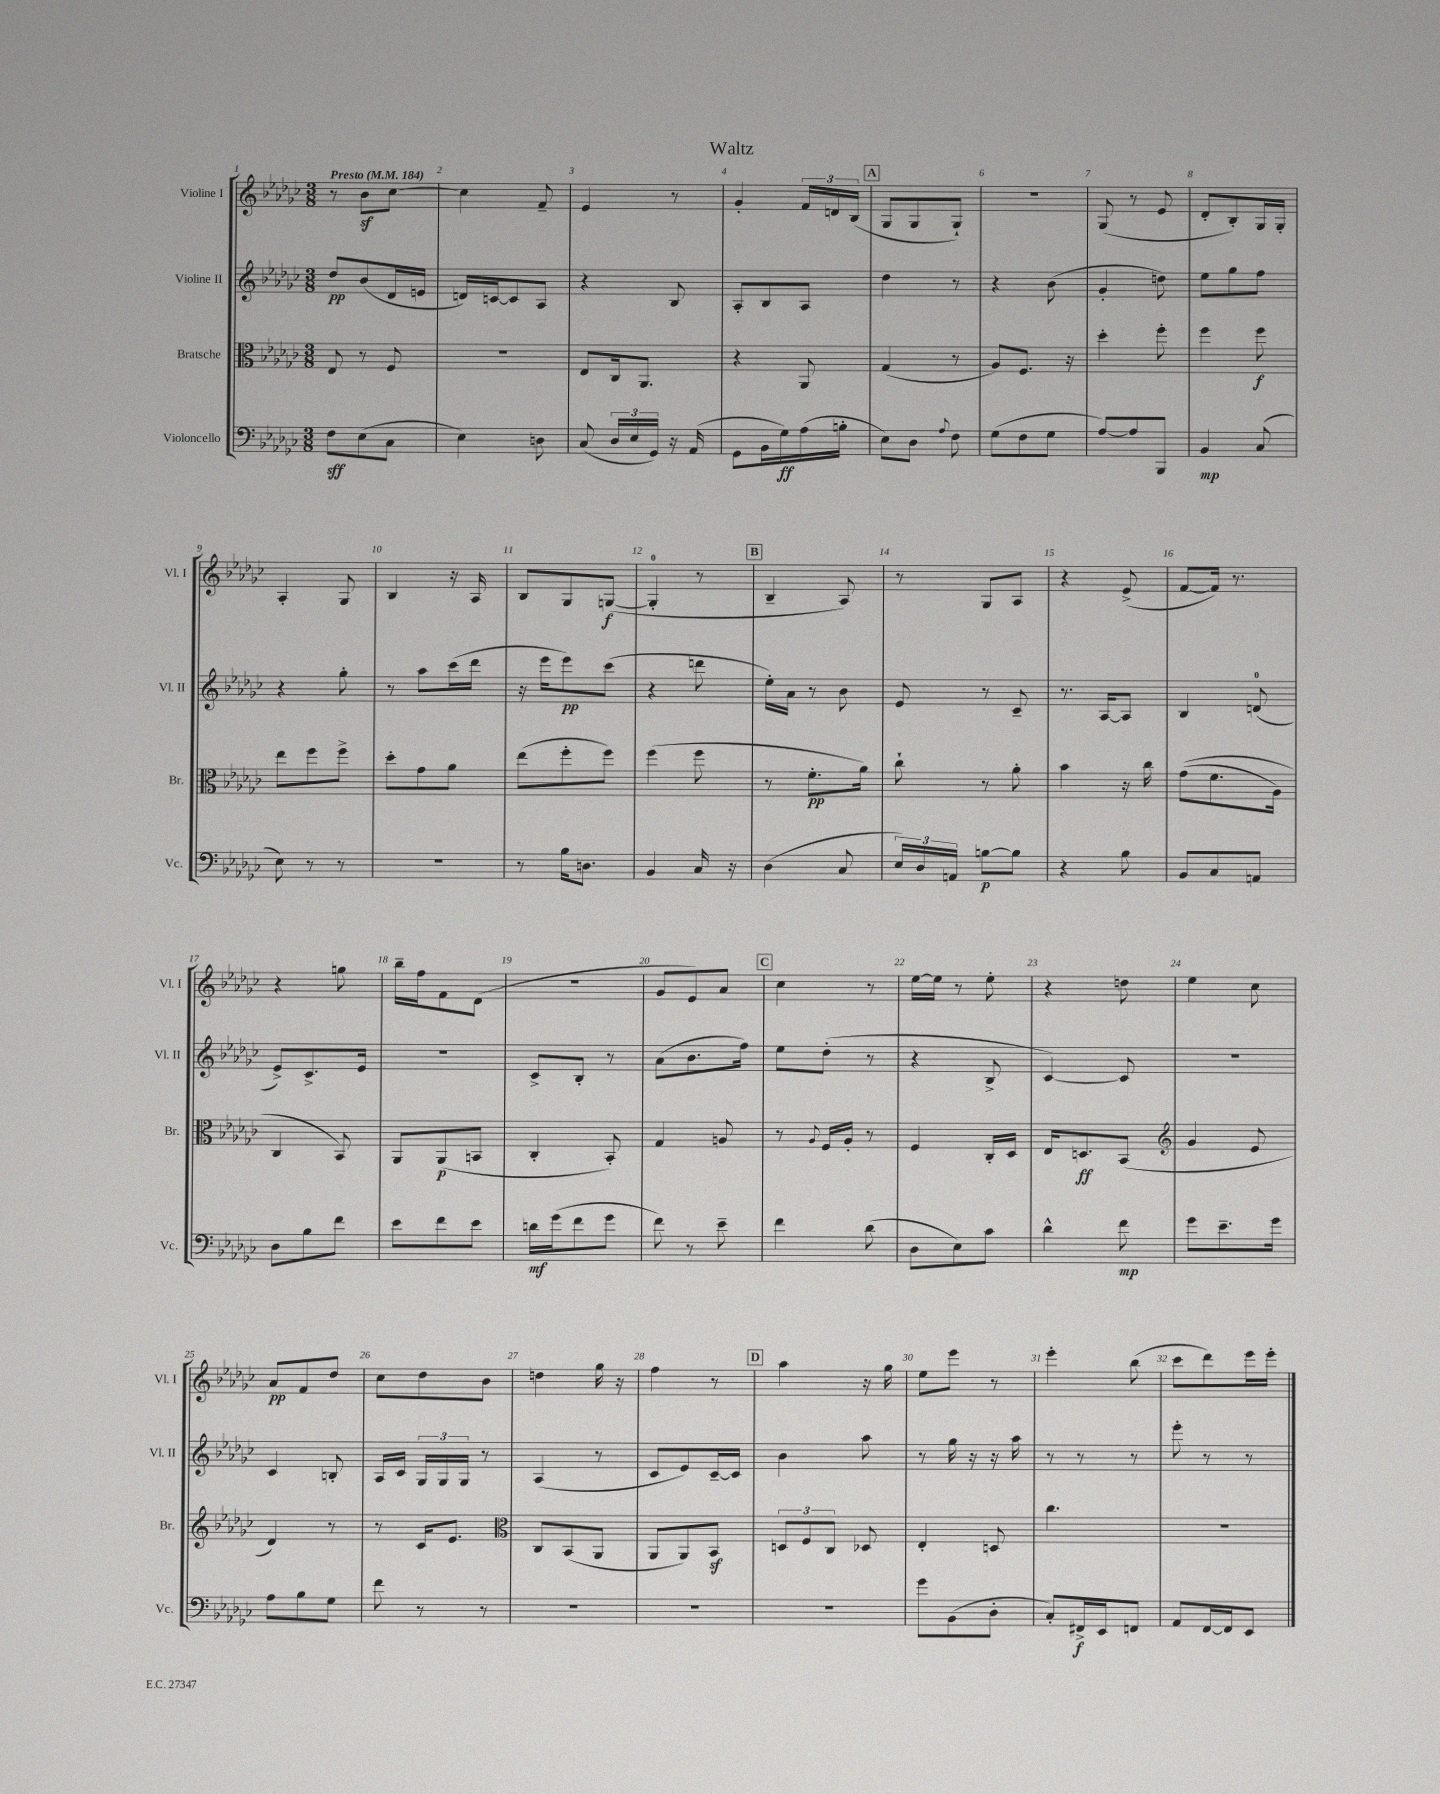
\header { title = "Waltz" }
<<
\new StaffGroup <<
\new Staff = "s0" \with { instrumentName = "Violine I" shortInstrumentName = "Vl. I" } {
    \clef treble \key ges \major \numericTimeSignature \time 3/8 \tempo "Presto" 4 = 184
    \autoBeamOff r8 bes'8[\sf ces''8]~ |
    ces''4 f'8-- |
    ees'4 r8 |
    ges'4-. \tuplet 3/2 { f'16[ d'16 bes16]( } |
    \mark \markup { \box "A" } ges8[ ges8 ges8]-!) |
    R4. |
    ges8( r8 ees'8 |
    des'8[-. bes8-.) ges16 ges16]-. |
    aes4-. ges8 |
    bes4 r16 aes16 |
    bes8[ ges8 g8]~\f( |
    g4-0-. r8 |
    \mark \markup { \box "B" } bes4-- aes8) |
    r8 ges8[ aes8] |
    r4 ees'8->( |
    f'8[~ f'16]) r8. |
    r4 g''8 |
    bes''16[-- f''16 f'8 des'8]( |
    R4. |
    ges'8[ ees'8) aes'8] |
    \mark \markup { \box "C" } ces''4 r8 |
    ees''16[~ ees''16] r8 ees''8-. |
    r4 d''8 |
    ees''4 ces''8 |
    aes'8[\pp f'8 des''8] |
    ces''8[ des''8 bes'8] |
    d''4 ges''16 r16 |
    f''4 r8 |
    \mark \markup { \box "D" } aes''4 r16 ges''16 |
    ees''8[ ees'''8] r8 |
    ees'''4-. bes''8( |
    ces'''8[ des'''8) ees'''16 ees'''16]-. \bar "|." |
}
\new Staff = "s1" \with { instrumentName = "Violine II" shortInstrumentName = "Vl. II" } {
    \clef treble \key ges \major \numericTimeSignature \time 3/8
    \autoBeamOff des''8[\pp bes'8( des'16 e'16] |
    d'16[) c'16~ c'8 aes8] |
    r4 bes8 |
    aes8[-. bes8 aes8] |
    \mark \markup { \box "A" } des''4 r8 |
    r4 bes'8( |
    ges'4-. d''8) |
    ees''8[ ges''8 f''8] |
    r4 ges''8-. |
    r8 aes''8[ ces'''16( des'''16] |
    r16 ees'''16[ ees'''8\pp) ces'''8]( |
    r4 d'''8 |
    \mark \markup { \box "B" } ees''16[-.) aes'16] r8 bes'8 |
    ees'8 r8 ces'8-- |
    r8. aes16[~ aes8] |
    bes4 d'8-0( |
    ees'8[->) ces'8.-> ees'16] |
    r4. |
    ces'8[-> bes8]-. r8 |
    aes'8[( bes'8. f''16]) |
    \mark \markup { \box "C" } ees''8[ des''8]-.( r8 |
    r4 bes8-> |
    ces'4~) ces'8 |
    R4. |
    ces'4 b8-. |
    aes16[ ces'16] \tuplet 3/2 { ges16[ ges16 ges16] } r8 |
    aes4( r8 |
    ces'8[ ees'8) ces'16~-- ces'16] |
    \mark \markup { \box "D" } bes'4 aes''8 |
    r8 ges''16 r16 r16 aes''16 |
    r8 r8 r8 |
    ees'''8-. r8 r8 \bar "|." |
}
\new Staff = "s2" \with { instrumentName = "Bratsche" shortInstrumentName = "Br." } {
    \clef alto \key ges \major \numericTimeSignature \time 3/8
    \autoBeamOff ees8 r8 f8 |
    R4. |
    ees8[ ces16 aes,8.] |
    r4 aes,8 |
    \mark \markup { \box "A" } ges4( r8 |
    aes8[) f8.] r16 |
    des''4-. f''8-. |
    f''4 f''8\f |
    ees''8[ f''8 f''8]-> |
    des''8[-. ges'8 aes'8] |
    ees''8[( f''8-. f''8]) |
    f''4( f''8 |
    \mark \markup { \box "B" } r8 f'8.[-.\pp aes'16]) |
    ces''8-! r8 aes'8-. |
    bes'4 r16 ces''16 |
    ges'8[(\( f'8. aes16]) |
    ces4 bes,8\) |
    aes,8[ aes,8\p( b,8] |
    ces4-. bes,8-.) |
    ges4 a8 |
    \mark \markup { \box "C" } r8 \appoggiatura { aes8 } f16[ aes16]-. r8 |
    f4 ces16[-. des16] |
    ees16[ d8.\ff bes,8]( |
    \clef treble ges'4 ees'8 |
    des'4) r8 |
    r8 ces'16[ ees'8.] |
    \clef alto ces8[ bes,8( aes,8] |
    aes,8[ aes,8) bes,8]\sf |
    \mark \markup { \box "D" } \tuplet 3/2 { d8[ f8 ces8] } des8 |
    ees4-. d8 |
    ces''4. |
    R4. \bar "|." |
}
\new Staff = "s3" \with { instrumentName = "Violoncello" shortInstrumentName = "Vc." } {
    \clef bass \key ges \major \numericTimeSignature \time 3/8
    \autoBeamOff f8[\sff ees8( ces8] |
    ees4) d8 |
    ces8( \tuplet 3/2 { des16[ ees16 ges,16]) } r16 aes,16( |
    ges,8[ bes,16 ges16\ff) aes16( b16]-. |
    \mark \markup { \box "A" } ees8[) des8] \appoggiatura { aes8 } f8 |
    ges8[( f8 ges8] |
    aes8[~) aes8 bes,,8] |
    bes,4\mp ces8( |
    ees8) r8 r8 |
    R4. |
    r8 bes16[ d8.] |
    bes,4 ces16 r16 |
    \mark \markup { \box "B" } des4( ces8 |
    \tuplet 3/2 { ees16[) des16 a,16] } b8[~\p b8] |
    r4 bes8 |
    bes,8[ ces8 a,8] |
    des8[ bes8 f'8] |
    ees'8[ f'8 ees'8] |
    d'16[\mf ges'16( f'8 ges'8] |
    f'8) r8 ees'8-- |
    \mark \markup { \box "C" } f'4 des'8( |
    des8[ ees8) ces'8] |
    des'4-^ f'8\mp |
    ges'8[ ees'8.-- ges'16] |
    aes8[ bes8 ges8] |
    f'8 r8 r8 |
    R4. |
    R4. |
    \mark \markup { \box "D" } R4. |
    ges'8[ bes,8( des8]-. |
    ces8[-.) fis,16->\f ees,16 f,8] |
    aes,8[ f,16~ f,16 ees,8] \bar "|." |
}
>>
>>
\layout { \context { \Score \override BarNumber.break-visibility = ##(#f #t #t) barNumberVisibility = #all-bar-numbers-visible } }
